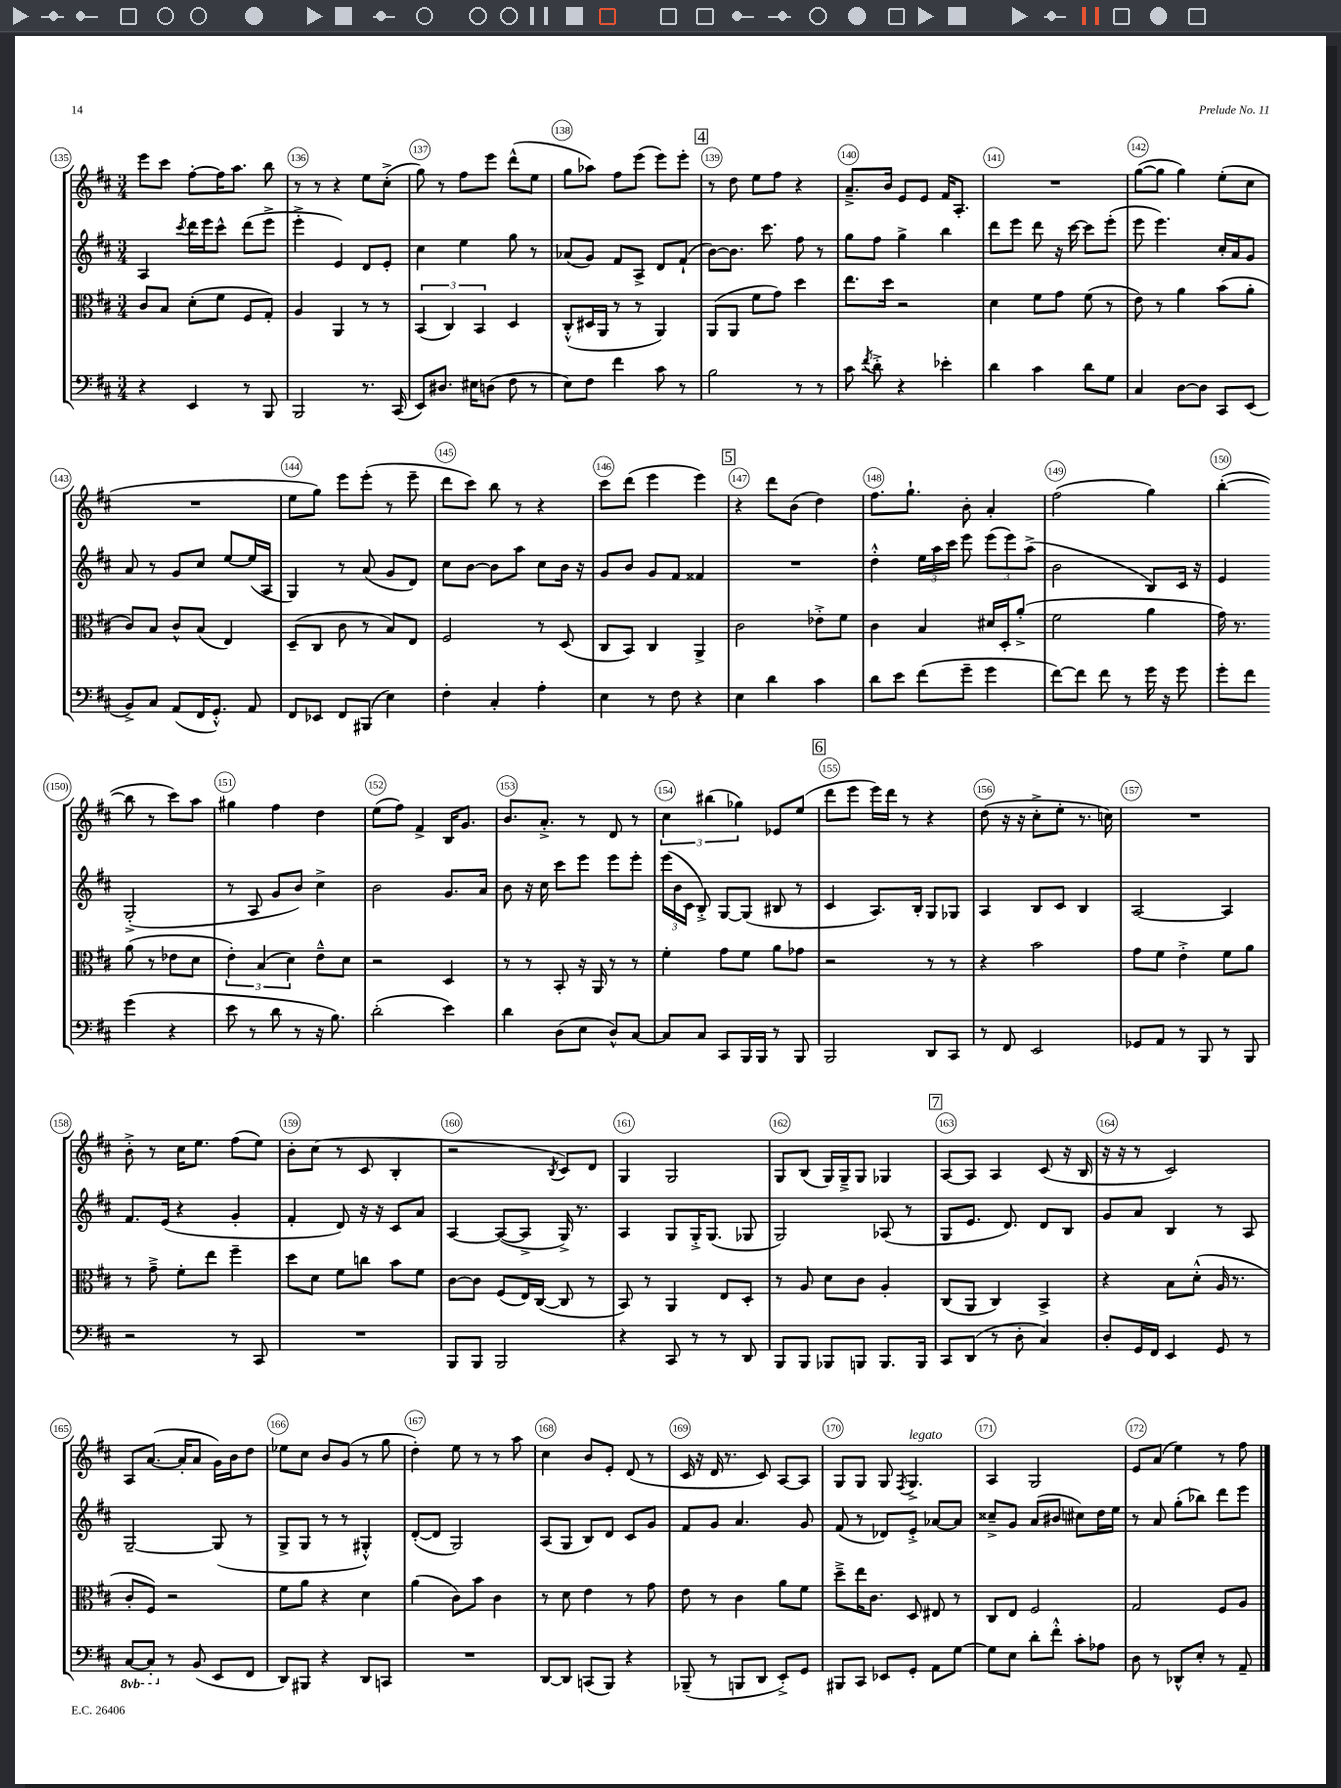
<<
\new StaffGroup <<
\new Staff = "s0" {
    \clef treble \key d \major \numericTimeSignature \time 3/4
    \autoBeamOff e'''8[ cis'''8] fis''8[~-. fis''16 a''8.] b''8 |
    r8 r8 r4 e''8[ cis''8]-.->( |
    g''8) r8 fis''8[ e'''8] d'''8[-^( e''8] |
    g''8[ aes''8]) fis''8[ e'''8]( e'''8[) e'''8]-. |
    \mark \markup { \box "4" } r8 d''8 e''8[ fis''8] r4 |
    a'8.[---> b'16] e'8[ e'8] fis'16[ a8.]-. |
    R2. |
    g''8[~( g''8] g''4) e''8[-.( cis''8] |
    R2. |
    e''8[ g''8]) e'''8[ e'''8]-.( r8 e'''8-- |
    d'''8[ cis'''8]) b''8 r8 r4 |
    cis'''8[ d'''8]( e'''4 e'''4) |
    \mark \markup { \box "5" } r4 d'''8[ b'8]( d''4) |
    fis''8.[ g''8.]-! b'8-. a'4-. |
    fis''2( g''4) |
    b''4~-.( b''8 r8 cis'''8[) a''8] |
    gis''4 fis''4 d''4 |
    e''8[( fis''8]) fis'4-> b16[ g'8.] |
    b'8.[ a'8.]-.-> r8 d'8 r8 |
    \tuplet 3/2 { cis''4 bis''4( ges''4) } ees'8[ e''8]( |
    \mark \markup { \box "6" } d'''8[ e'''8] e'''16[) d'''16] r8 r4 |
    d''8( r16 r16 cis''8[-.-> e''8]-. r8. c''16) |
    R2. |
    b'8-.-> r8 cis''16[ e''8.] fis''8[( e''8]) |
    b'8[-. cis''8]( r8 cis'8 b4-. |
    r2 \acciaccatura { b8 } cis'8[) d'8] |
    g4 g2 |
    g8[ b8]( g16[) g16---> g8] ges4 |
    \mark \markup { \box "7" } a8[~ a8] a4 cis'8( r16 b16 |
    r16 r16 r8 cis'2) |
    a8[ a'8.]~( a'16[-. a'8] g'16[) b'16 d''8] |
    ees''8[ cis''8] b'8[ g'8]( r8 g''8 |
    d''4-.) e''8 r8 r8 a''8 |
    cis''4 b'8[ e'8]-. d'8( r8 |
    cis'16 r16 d'16 r8. cis'8) a8[~ a8] |
    g8[ g8] g8 \acciaccatura { fis8 } g4.->^\markup { \italic "legato" } |
    a4 g2 |
    e'8[ a'8]( e''4) r8 fis''8 \bar "|." |
}
\new Staff = "s1" {
    \clef treble \key d \major \numericTimeSignature \time 3/4
    \autoBeamOff a4 \acciaccatura { cis'''8 } d'''16[ e'''16 cis'''8]-^ d'''8[( e'''8]-> |
    e'''4-.-> e'4) d'8[ e'8]-. |
    cis''4 e''4 g''8 r8 |
    aes'8[( g'8]) fis'8[ a8]-> d'8[ fis'8]-!( |
    \mark \markup { \box "4" } b'8[~) b'8.] cis'''8. fis''8 r8 |
    g''8[ fis''8] g''4-> b''4 |
    d'''8[ e'''8] d'''8 r16 cis'''16~ cis'''8[ e'''8]-.( |
    e'''8 e'''4.) cis''16[-. a'16 g'8] |
    a'8 r8 g'8[ cis''8] e''8[~ e''16( a16] |
    g4) r8 a'8( g'8[ d'8]) |
    cis''8[ b'8]~ b'8[ a''8] cis''8[ b'16] r16 |
    g'8[ b'8] g'8[ fis'8] fisis'4 |
    \mark \markup { \box "5" } R2. |
    d''4-.-^ \tuplet 3/2 { e''16[ a''16 cis'''16] } e'''8 \tuplet 3/2 { e'''8[( e'''8) a''8]->( } |
    b'2 b8[) cis'16] r16 |
    e'4 g2-.->( |
    r8 a8 g'8[ b'8]) cis''4-> |
    b'2 g'8.[ a'16] |
    b'8 r16 cis''16 cis'''8[ e'''8] e'''8[ e'''8]-. |
    \tuplet 3/2 { e'''16[( b'16 cis'16] } b8-.->) g8[~ g8]( bis8 r8 |
    \mark \markup { \box "6" } cis'4 a8.[) b16]-. g8[ ges8] |
    a4 b8[ cis'8] b4 |
    a2~ a4 |
    fis'8.[ e'16]( r4 g'4-. |
    fis'4-. d'8) r16 r16 cis'8[ a'8] |
    a4~ a8[~( a8]-> g16->) r8. |
    a4 g8[ g16-.-> g8.]( ges8 |
    g2) aes8( r8 |
    \mark \markup { \box "7" } g8[ e'8.] d'8.) d'8[ b8] |
    g'8[ a'8] b4 r8 a8 |
    g2~-- g8( r8 |
    g8[-> g8] r8 r8 gis4-.-^) |
    d'8[~-.( d'8] g2) |
    a8[( g8] b8[) d'8] cis'8[ g'8] |
    fis'8[ g'8] a'4. g'8 |
    fis'8( r8 des'8[) e'8]-.-> aes'8[~ aes'8] |
    cisis''8[---> g'8] a'8[( bis'8] cis''8[) d''16 e''16] |
    r8 a'8 g''8[-.( bes''8]) d'''8[ e'''8] \bar "|." |
}
\new Staff = "s2" {
    \clef alto \key d \major \numericTimeSignature \time 3/4
    \autoBeamOff cis'8[ b8] d'8[-.( fis'8] fis8[ g8]-.) |
    a4 a,4 r8 r8 |
    \tuplet 3/2 { b,4( cis4) b,4 } d4 |
    cis8[-.-^( dis16 a,16] r8 r8 a,4) |
    \mark \markup { \box "4" } a,8[( a,8] fis'8[ g'8]) d''4 |
    e''8.[ d''16] r2 |
    d'4 fis'8[ g'8] fis'8( r8 |
    e'8) r8 a'4 b'8[( a'8]-. |
    cis'8[) b8] cis'8[-^ b8]( e4) |
    d8[--( cis8] cis'8 r8 b8[) e8] |
    fis2 r8 d8( |
    cis8[ b,8]) cis4 a,4-> |
    \mark \markup { \box "5" } cis'2 ees'8[-.-> fis'8] |
    cis'4 b4 dis'16[ d16-. a'8]-.->( |
    fis'2 a'4 |
    g'16) r8. a'8( r8 ees'8[ d'8] |
    \tuplet 3/2 { e'4-.) b4( d'4) } e'8[---^ d'8] |
    r2 d4 |
    r8 r8 b,8-. r16 a,16 r8 r8 |
    fis'4-. g'8[ fis'8] a'8[ ges'8] |
    \mark \markup { \box "6" } r2 r8 r8 |
    r4 b'2 |
    g'8[ fis'8] e'4-.-> fis'8[ a'8] |
    r8 g'8---> fis'8[-. e''8] fis''4-- |
    d''8[ d'8] fis'8[ c''8] b'8[ fis'8] |
    cis'8[~ cis'8] fis8[( e16) cis16]~( cis8 r8 |
    b,8) r8 a,4 e8[ d8]-. |
    r8 a8 d'8[ cis'8] a4-. |
    \mark \markup { \box "7" } cis8[( a,8] cis4) b,4-> |
    r4 b8[ d'8]-.-^( a16 r8. |
    cis'8[-. fis8]) r2 |
    fis'8[ a'8] r4 d'4 |
    a'4( cis'8[) b'8] cis'4 |
    r8 d'8 e'4 r8 g'8 |
    e'8 r8 cis'4 a'8[ fis'8] |
    d''8[---> e''16 cis'8.] d8 eis8 r8 |
    cis8[ e8] fis2 |
    g2 fis8[ a8] \bar "|." |
}
\new Staff = "s3" {
    \clef bass \key d \major \numericTimeSignature \time 3/4 \set Staff.ottavationMarkups = #ottavation-simple-ordinals
    \autoBeamOff r4 e,4 r8 b,,8 |
    b,,2 r8. cis,16( |
    e,8[) dis8.] eis16[ d8]( fis8 r8 |
    e8[) fis8] fis'4 cis'8 r8 |
    \mark \markup { \box "4" } b2 r8 r8 |
    cis'8 \acciaccatura { fis'8 } d'8-.-> r4 ees'4-. |
    d'4 cis'4 d'8[ g8] |
    cis4 d8[~ d8] cis,8[ e,8]( |
    b,8[->) cis8] a,8[( fis,16 g,8.]-.-^) a,8 |
    fis,8[ ees,8] fis,8[ bis,,8]( e4) |
    fis4-. cis4-. a4-. |
    e4 r8 fis8 r4 |
    \mark \markup { \box "5" } e4 d'4 cis'4 |
    d'8[ e'8] fis'8[( g'8]-- g'4 |
    fis'8[~) fis'8] fis'8 r8 g'16 r16 g'8 |
    g'8[-. fis'8] g'4( r4 |
    e'8 r8 d'8 r8 r16 b8.) |
    d'2-.( e'4) |
    d'4 d8[( e8] d8[-^) cis8]~ |
    cis8[ cis8] cis,8[ b,,16 b,,16] r8 b,,8 |
    \mark \markup { \box "6" } b,,2 d,8[ cis,8] |
    r8 fis,8 e,2 |
    ges,8[ a,8] r8 b,,8 r8 b,,8 |
    r2 r8 cis,8 |
    R2. |
    b,,8[ b,,8] b,,2 |
    r4 cis,8 r8 r8 d,8 |
    b,,8[ b,,8] bes,,8[ b,,8] b,,8.[ b,,16] |
    \mark \markup { \box "7" } cis,8[ d,8]( r8 d8-. cis4) |
    d8[-. g,16 fis,16] e,4 g,8 r8 |
    \ottava #-1 cis,8[~ cis,8]-. \ottava #0 r8 b,8( e,8[ fis,8] |
    d,8[) bis,,8] r4 d,8[ c,8] |
    R2. |
    d,8[~ d,8] c,8[( b,,8]) r4 |
    bes,,8--( r8 b,,8[ d,8] e,8[-.->) g,8] |
    bis,,8[ cis,8] ees,8[ g,8]-. a,8[ g8]~ |
    g8[ e8] d'8[-. fis'8]-.-^ cis'8[-. aes8] |
    d8 r8 des,8[-^ e8]-. r8 a,8-- \bar "|." |
}
>>
>>
\layout { \context { \Score currentBarNumber = #135 \override BarNumber.break-visibility = ##(#f #t #t) barNumberVisibility = #all-bar-numbers-visible \override BarNumber.stencil = #(make-stencil-circler 0.1 0.3 ly:text-interface::print) } }
